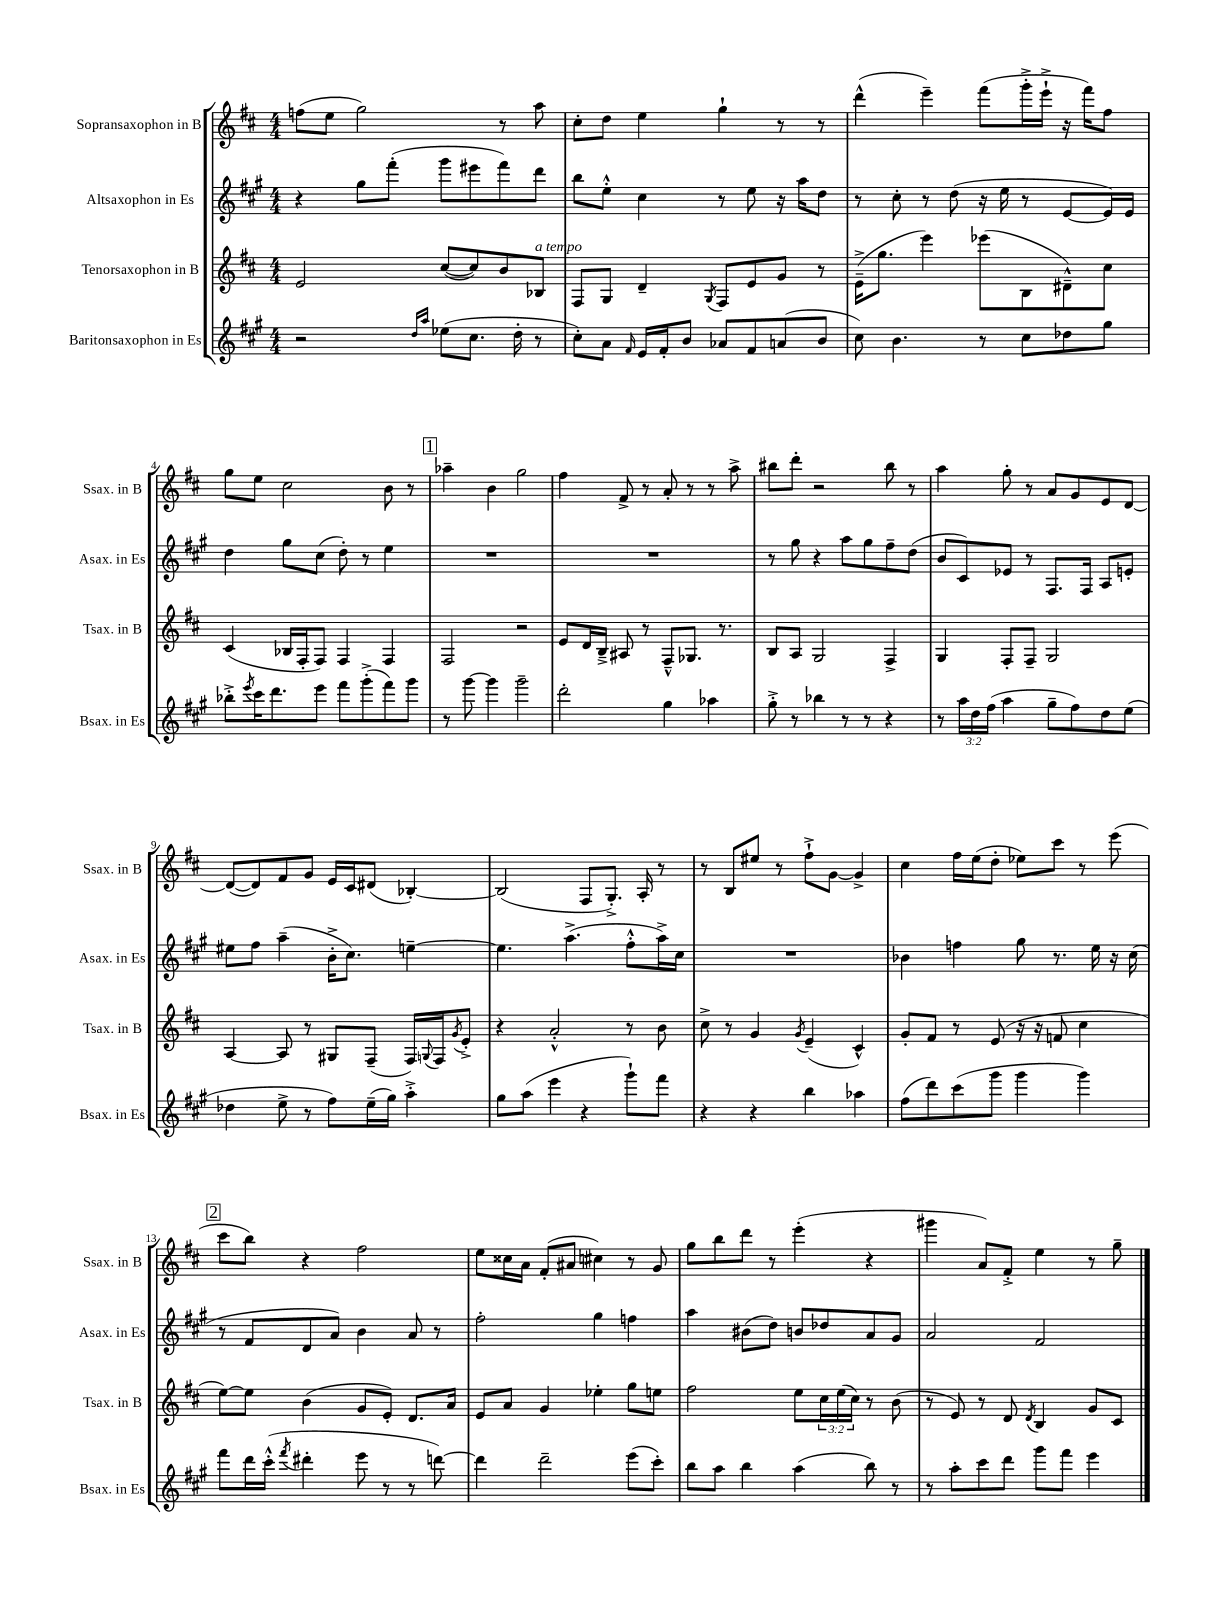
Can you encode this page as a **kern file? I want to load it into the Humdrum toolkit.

**kern	**kern	**kern	**kern
*part4	*part3	*part2	*part1
*staff4	*staff3	*staff2	*staff1
*I"Baritonsaxophon in Es	*I"Tenorsaxophon in B	*I"Altsaxophon in Es	*I"Sopransaxophon in B
*I'Bsax. in Es	*I'Tsax. in B	*I'Asax. in Es	*I'Ssax. in B
*clefG2	*clefG2	*clefG2	*clefG2
*k[f#c#g#]	*k[f#c#]	*k[f#c#g#]	*k[f#c#]
*M4/4	*M4/4	*M4/4	*M4/4
=1	=1	=1	=1
2r	2e/	4r	(8ffn\L
.	.	.	8ee\J
.	.	8gg#\L	2gg\)
.	.	(8fff#'\J	.
16qqdd/LL	.	.	.
16qqaa/JJ	.	.	.
(8ee-X\L	([8cc#/L	8ggg#\L	.
8.cc#\J	8cc#/])	8eee#X\	.
.	8b/	8fff#\)	8r
16dd'\	.	.	.
!	!LO:TX:a:i:t=a tempo	!	!
8r	8B-X/J	8ddd\J	8aa\
=2	=2	=2	=2
8cc#'\L)	8F#/L	8bb\L	8cc#'\L
8a\J	8G/J	8ee'^^\J	8dd\J
16qqf#/	.	.	.
16e/LL	4d~/	4cc#\	4ee\
16f#'/J	.	.	.
8b/J	.	.	.
.	8qG/	.	.
8a-X/L	8F#/L	8r	4gg`\
8f#/	8e/	8ee\	.
(8an/	8g/J	16r	8r
.	.	16aa\KL	.
8b/J	8r	8dd\J	8r
=3	=3	=3	=3
8cc#\)	(16e~^\KL	8r	(4ddd^^\
.	8.gg\J	.	.
4.b\	.	8cc#'\	.
.	4eee\)	8r	4eee~\)
.	.	(8dd\	.
8r	(8eee-X\L	16r	(8fff#\L
.	.	16ee\	.
8cc#\L	8B\	8r	16ggg'^\L
.	.	.	16eee`^\JJ
8dd-X\	8d#X~^^\)	[8e/L	16r
.	.	.	16fff#\KL)
8gg#\J	8cc#\J	16e/L])	8ff#\J
.	.	16e/JJ	.
!!LO:LB:g=z
=4	=4	=4	=4
8bb-X'^\L	(4c#/	4dd\	8gg\L
8qeee/	.	.	.
16ccc#\K	.	.	8ee\J
8.ddd\	.	.	.
.	16B-X/LL	8gg#\L	2cc#\
.	16F#'/J	.	.
8eee\J	8F#/J)	(8cc#\J	.
8fff#\L	4F#/	8dd'\)	.
(8ggg#'^\	.	8r	.
8fff#\)	4F#/	4ee\	8b\
8ggg#\J	.	.	8r
!!LO:REH:place=s1:t=1
=5	=5	=5	=5
8r	2F#/	1r	4aa-X~\
[8ggg#\	.	.	.
4ggg#\]	.	.	4b\
2ggg#~\	2r	.	2gg\
=6	=6	=6	=6
2ddd'\	8e/L	1r	4ff#\
.	16d/L	.	.
.	16B~^/JJ	.	.
.	8A#X/	.	8f#^/
.	8r	.	8r
4gg#\	8F#~^^/L	.	8a'/
.	8.G-X/J	.	8r
4aa-X\	.	.	8r
.	8.r	.	.
.	.	.	8aa^\
=7	=7	=7	=7
8gg#'^\	8B/L	8r	8bb#X\L
8r	8A/J	8gg#\	8ddd'\J
4bb-X\	2G/	4r	2r
8r	.	8aa\L	.
8r	.	8gg#\	.
4r	4F#^/	8ff#~\	8bb#\
.	.	(8dd\J	8r
=8	=8	=8	=8
8r	4G/	8b/L	4aa\
24aa\LL	.	8c#/)	.
24dd\	.	.	.
(24ff#\JJ	.	.	.
4aa\	8F#'/L	8e-X/J	8gg'\
.	8F#~/J	8r	8r
8gg#~\L	2G/	8.F#/L	8a/L
8ff#\)	.	.	8g/
.	.	16F#/Jk	.
8dd\	.	8A/L	8e/
(8ee\J	.	8en'/J	[8d/J
!!LO:LB:g=z
=9	=9	=9	=9
4dd-X\	[4A/	8ee#X\L	(8d/L_
.	.	8ff#\J	8d/])
8ee^\	8A/]	(4aa~\	8f#/
8r	8r	.	8g/J
8ff#\L)	8G#X/L	16b'^\KL	16e/LL
.	.	8.cc#\J)	16c#/J
(16ee~\L	(8F#~/J	.	(8d#X/J
16gg#\JJ)	.	.	.
4aa'^\	16F#/LL)	[4een~\	[4B-X'/)
.	8qqGn/	.	.
.	16F#/J	.	.
.	8qg/	.	.
.	8e'^/J	.	.
=10	=10	=10	=10
8gg#\L	4r	4.ee\]	(2B-/]
(8aa\J	.	.	.
4eee\	2a'^^/	.	.
.	.	(4.aa^\	.
4r	.	.	8F#/L
.	.	.	8.G'^/J)
8ggg#`\L)	8r	8ff#'^^\L	.
.	.	.	16A'/
8fff#\J	8b\	16aa^\L)	8r
.	.	16cc#\JJ	.
=11	=11	=11	=11
4r	8cc#^\	1r	8r
.	8r	.	8B/L
4r	4g/	.	8ee#X/J
.	.	.	8r
.	8qg/	.	.
4bb\	(4e~/	.	8ff#`^\L
.	.	.	[8g\J
4aa-X\	4c#^^/)	.	4g^/]
=12	=12	=12	=12
(8ff#\L	8g'/L	4b-X\	4cc#\
8ddd\)	8f#/J	.	.
(8ccc#\	8r	4ffn\	16ff#\LL
.	.	.	(16ee\J
8ggg#\J	(8e/	.	8dd'\J
4ggg#\	16r	8gg#\	8ee-X\L)
.	16r	.	.
.	8fn/	8.r	8ccc#\J
4ggg#\)	4cc#\	.	8r
.	.	16ee\	.
.	.	16r	(8eee\
.	.	(16cc#\	.
!!LO:LB:g=z
!!LO:REH:place=s1:t=2
=13	=13	=13	=13
8fff#\L	[8ee\L)	8r	8ccc#\L
16ddd\L	8ee\J]	8f#/L	8bb\J)
(16ccc#'^^\JJ	.	.	.
8qfff#/	.	.	.
4ddd#X'\	(4b\	8d/	4r
.	.	8a/J)	.
8eee\	8g/L	4b\	2ff#\
8r	8e'/J)	.	.
8r	8.d/L	8a/	.
[8dddn\)	.	8r	.
.	16a/Jk	.	.
=14	=14	=14	=14
4ddd\]	8e/L	2ff#'\	8ee\L
.	8a/J	.	16cc##X\L
.	.	.	16a\JJ
2ddd~\	4g/	.	(8f#'/L
.	.	.	8a#X/J
.	4ee-X'\	4gg#\	4cc#X\)
(8eee\L	8gg\L	4ffn\	8r
8ccc#'\J)	8een\J	.	8g/
=15	=15	=15	=15
8bb\L	2ff#\	4aa\	8gg\L
8aa\J	.	.	8bb\
4bb\	.	(8b#X\L	8ddd\J
.	.	8dd\J)	8r
(4aa\	8ee\L	8bn/L	(4eee'\
.	24cc#\L	8dd-X/	.
.	(24ee\	.	.
.	24cc#\JJ)	.	.
8bb\)	8r	8a/	4r
8r	(8b\	8g#/J	.
=16	=16	=16	=16
8r	8r	2a/	4ggg#X\
8aa'\L	8e/)	.	.
8ccc#\	8r	.	8a/L)
8ddd\J	8d/	.	8f#'^/J
.	8qd/	.	.
8ggg#\L	4B/	2f#/	4ee\
8fff#\J	.	.	.
4eee\	8g/L	.	8r
.	8c#/J	.	8gg~\
==	==	==	==
*-	*-	*-	*-
